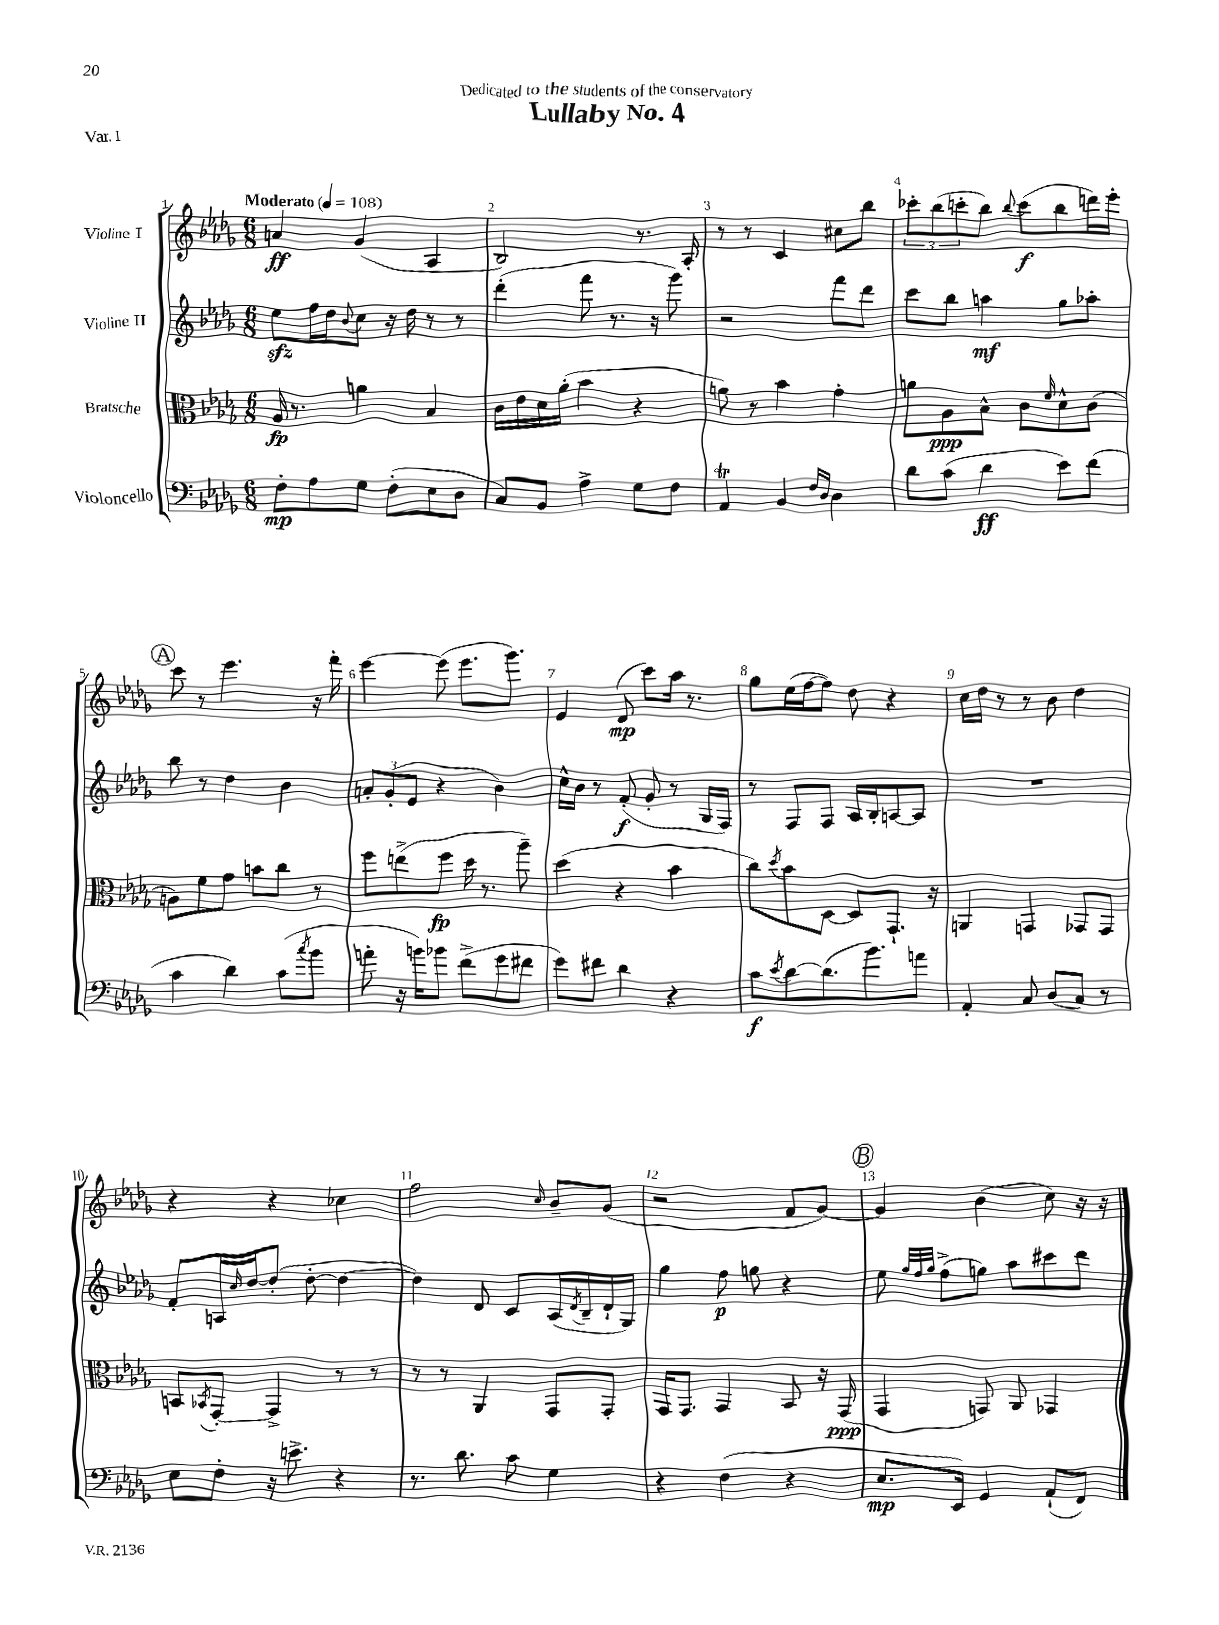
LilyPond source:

\header { title = "Lullaby No. 4" dedication = "Dedicated to the students of the conservatory" piece = "Var. I" }
<<
\new StaffGroup <<
\new Staff = "s0" \with { instrumentName = "Violine I" } {
    \clef treble \key des \major \numericTimeSignature \time 6/8 \tempo "Moderato" 4 = 108
    a'4\ff ges'4( aes4 |
    bes2) r8. aes16-. |
    r8 r8 c'4 cis''8 bes''8 |
    \tuplet 3/2 { ces'''8-. bes''8( c'''8-. } bes''8) \appoggiatura { bes''8 } c'''8\f( bes''8 d'''16) ees'''16-. |
    \mark \markup { \circle "A" } c'''8 r8 ees'''4. r16 f'''16-. |
    ees'''4~ ees'''8( ees'''8. ges'''8.) |
    ees'4 des'8\mp( c'''8) aes''16 r8. |
    ges''8 ees''16( f''16~ f''8) des''8 r4 |
    c''16 des''16 r8 r8 bes'8 des''4 |
    r4 r4 ces''4 |
    f''2 \grace { c''16 } bes'8-- ges'8( |
    r2 f'8 ges'8~) |
    \mark \markup { \circle "B" } ges'4 bes'4( c''8) r16 r16 \bar "|." |
}
\new Staff = "s1" \with { instrumentName = "Violine II" } {
    \clef treble \key des \major \numericTimeSignature \time 6/8
    ees''8\sfz f''16 des''16 \appoggiatura { bes'8 } c''8 r16 des''16 r8 r8 |
    des'''4-.( f'''8 r8. r16 ges'''8) |
    r2 f'''8 des'''8 |
    c'''8 bes''8 a''4\mf ges''8 aes''8-. |
    \mark \markup { \circle "A" } bes''8 r8 des''4 bes'4 |
    \tuplet 3/2 { a'8-. ges'8-.( ees'8 } r4 bes'4) |
    c''16-^ bes'16 r8 f'8-.\f( ges'8-. r8 ges16 f16) |
    r8 f8 f8 aes16 bes16-. a8~ a8 |
    R2. |
    f'8-. a16 \grace { c''16 } des''16~ des''8-.( des''8~-. des''4~ |
    des''4) des'8 c'8 aes16( \acciaccatura { des'8 } bes16-- des'16-! ges16) |
    ges''4 f''8\p g''8 r4 |
    \mark \markup { \circle "B" } ees''8 \grace { ges''32 f''32 ges''32 } f''8->( g''8) aes''8 cis'''8 des'''8 \bar "|." |
}
\new Staff = "s2" \with { instrumentName = "Bratsche" } {
    \clef alto \key des \major \numericTimeSignature \time 6/8
    aes16\fp r8. a'4 bes4 |
    c'16 ees'16 des'16 aes'16-.( bes'4 r4 |
    a'8) r8 bes'4 ges'4-. |
    a'8 aes8\ppp bes8-^ c'8 \grace { f'16 } des'8-^ c'8( |
    \mark \markup { \circle "A" } a8) f'8 ges'8 b'8 c''8 r8 |
    f''8 e''8->( f''8\fp des''16 r8. aes''8--) |
    des''4( r4 bes'4 |
    c''8) \acciaccatura { des''8 } bes'8 des8~ des8 ges,8.-! r16 |
    a,4 g,4 ges,8 ges,8 |
    b,8 \acciaccatura { bes,8 } ges,8~-. ges,4-> r8 r8 |
    r8 r8 aes,4 ges,8 ges,8-. |
    ges,16 ges,8. ges,4 bes,8 r16 ges,16\ppp( |
    \mark \markup { \circle "B" } ges,4 g,8) aes,8 ges,4 \bar "|." |
}
\new Staff = "s3" \with { instrumentName = "Violoncello" } {
    \clef bass \key des \major \numericTimeSignature \time 6/8
    f8-.\mp aes8 ges8 f8-.( ees8 des8 |
    c8) bes,8 aes4-> ges8 f8 |
    aes,4\trill bes,4 \grace { f16 des16 } des4 |
    des'8 c'8( des'4\ff ees'8) f'8( |
    \mark \markup { \circle "A" } c'4 des'4) c'8( \acciaccatura { c''8 } bes'8 |
    a'8-. r16 b'16) bes'8 f'8->( ges'8 fis'8 |
    ges'8) fis'8 des'4 r4 |
    c'8\f \acciaccatura { ees'8 } des'8~ des'8.( bes'8.) a'8 |
    aes,4-. c8 des8( c8) r8 |
    ees8 f8-. r16 e'8.-> r4 |
    r8. des'8. c'8 ges4 |
    r4 f4( r4 |
    \mark \markup { \circle "B" } ees8.\mp ees,16) ges,4 aes,8-!( f,8) \bar "|." |
}
>>
>>
\layout { \context { \Score \override BarNumber.break-visibility = ##(#f #t #t) barNumberVisibility = #all-bar-numbers-visible } }
